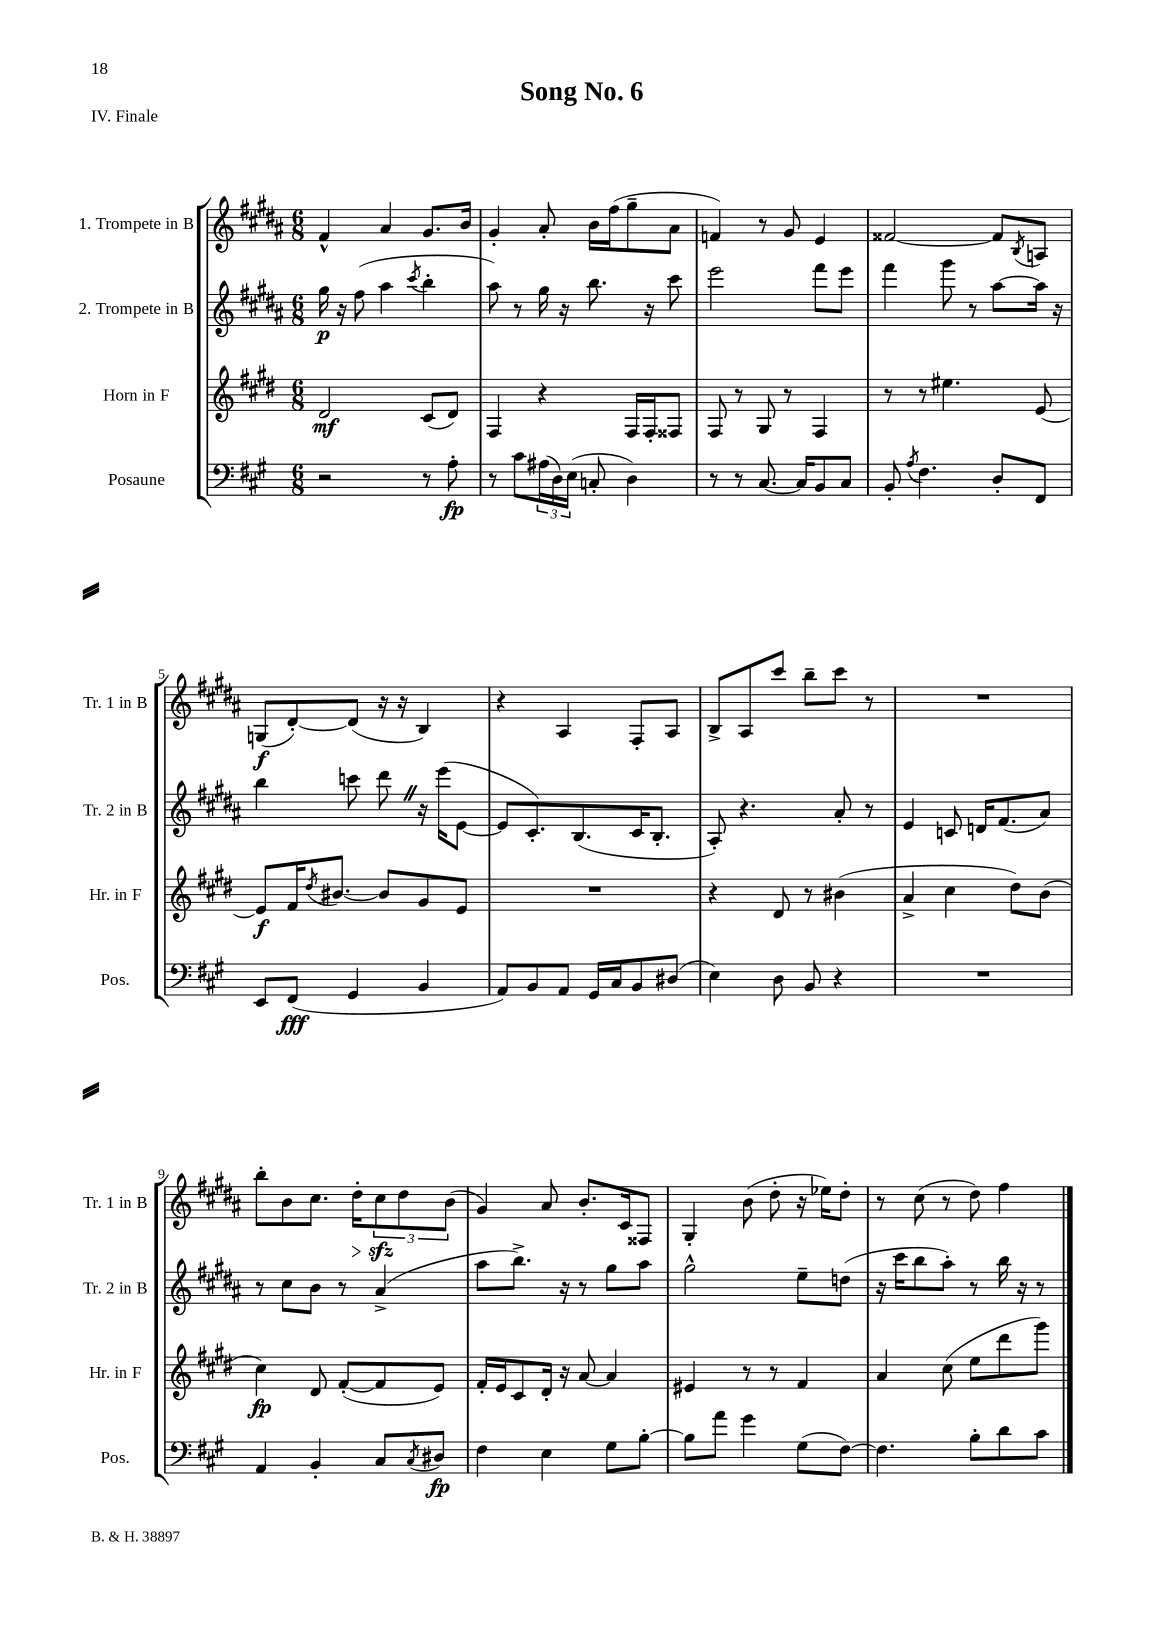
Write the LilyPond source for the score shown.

\header { title = "Song No. 6" piece = "IV. Finale" }
<<
\new StaffGroup <<
\new Staff = "s0" \with { instrumentName = "1. Trompete in B" shortInstrumentName = "Tr. 1 in B" } {
    \clef treble \key b \major \numericTimeSignature \time 6/8
    fis'4-^ ais'4 gis'8. b'16 |
    gis'4-. ais'8-. b'16 fis''16( gis''8-- ais'8 |
    f'4) r8 gis'8 e'4 |
    fisis'2~ fisis'8 \acciaccatura { b8 } a8 |
    g8\f( dis'8~-.) dis'8( r16 r16 b4) |
    r4 ais4 fis8-. ais8 |
    b8-> ais8 cis'''8 b''8-- cis'''8 r8 |
    R2. |
    b''8-. b'8 cis''8. dis''16-.\> \tuplet 3/2 { cis''8\sfz\! dis''8 b'8( } |
    gis'4) ais'8 b'8.-. cis'16 fisis8 |
    gis4-. b'8( dis''8-. r16 ees''16) dis''8-. |
    r8 cis''8( r8 dis''8) fis''4 \bar "|." |
}
\new Staff = "s1" \with { instrumentName = "2. Trompete in B" shortInstrumentName = "Tr. 2 in B" } {
    \clef treble \key b \major \numericTimeSignature \time 6/8
    gis''16\p r16 fis''8( ais''4 \acciaccatura { cis'''8 } b''4-. |
    ais''8) r8 gis''16 r16 b''8. r16 cis'''8 |
    e'''2 fis'''8 e'''8 |
    fis'''4 gis'''8 r8 ais''8~ ais''16 r16 |
    b''4 c'''8 dis'''8 \once \override BreathingSign.text = \markup { \musicglyph "scripts.caesura.straight" } \breathe r16 e'''16( e'8~ |
    e'8 cis'8.-.) b8.( cis'16 b8.-. |
    ais8-.) r4. ais'8-. r8 |
    e'4 c'8 d'16 fis'8.( ais'8) |
    r8 cis''8 b'8 r8 ais'4->( |
    ais''8 b''8.->) r16 r8 gis''8 ais''8 |
    gis''2-^ e''8-- d''8( |
    r16 cis'''16 b''8 ais''8-.) r8 b''16 r16 r8 \bar "|." |
}
\new Staff = "s2" \with { instrumentName = "Horn in F" shortInstrumentName = "Hr. in F" } {
    \clef treble \key e \major \numericTimeSignature \time 6/8
    dis'2\mf cis'8( dis'8) |
    fis4 r4 fis16 fis16-. fisis8 |
    fis8 r8 gis8 r8 fis4 |
    r8 r8 eis''4. e'8~ |
    e'8\f fis'16 \acciaccatura { dis''8 } bis'8.~ bis'8 gis'8 e'8 |
    R2. |
    r4 dis'8 r8 bis'4( |
    a'4-> cis''4 dis''8) b'8( |
    cis''4\fp) dis'8 fis'8~-.( fis'8 e'8) |
    fis'16-. e'16 cis'8 dis'16-. r16 a'8~ a'4 |
    eis'4 r8 r8 fis'4 |
    a'4 cis''8( e''8 dis'''8 gis'''8) \bar "|." |
}
\new Staff = "s3" \with { instrumentName = "Posaune" shortInstrumentName = "Pos." } {
    \clef bass \key a \major \numericTimeSignature \time 6/8
    r2 r8 a8-.\fp |
    r8 cis'8 \tuplet 3/2 { ais16( d16) e16( } c8-. d4) |
    r8 r8 cis8.~ cis16 b,8 cis8 |
    b,8-. \acciaccatura { a8 } fis4. d8-. fis,8 |
    e,8 fis,8\fff( gis,4 b,4 |
    a,8) b,8 a,8 gis,16 cis16 b,8 dis8( |
    e4) d8 b,8 r4 |
    R2. |
    a,4 b,4-. cis8 \acciaccatura { cis8 } dis8\fp |
    fis4 e4 gis8 b8~-. |
    b8 a'8 gis'4 gis8( fis8~) |
    fis4. b8-. d'8 cis'8 \bar "|." |
}
>>
>>
